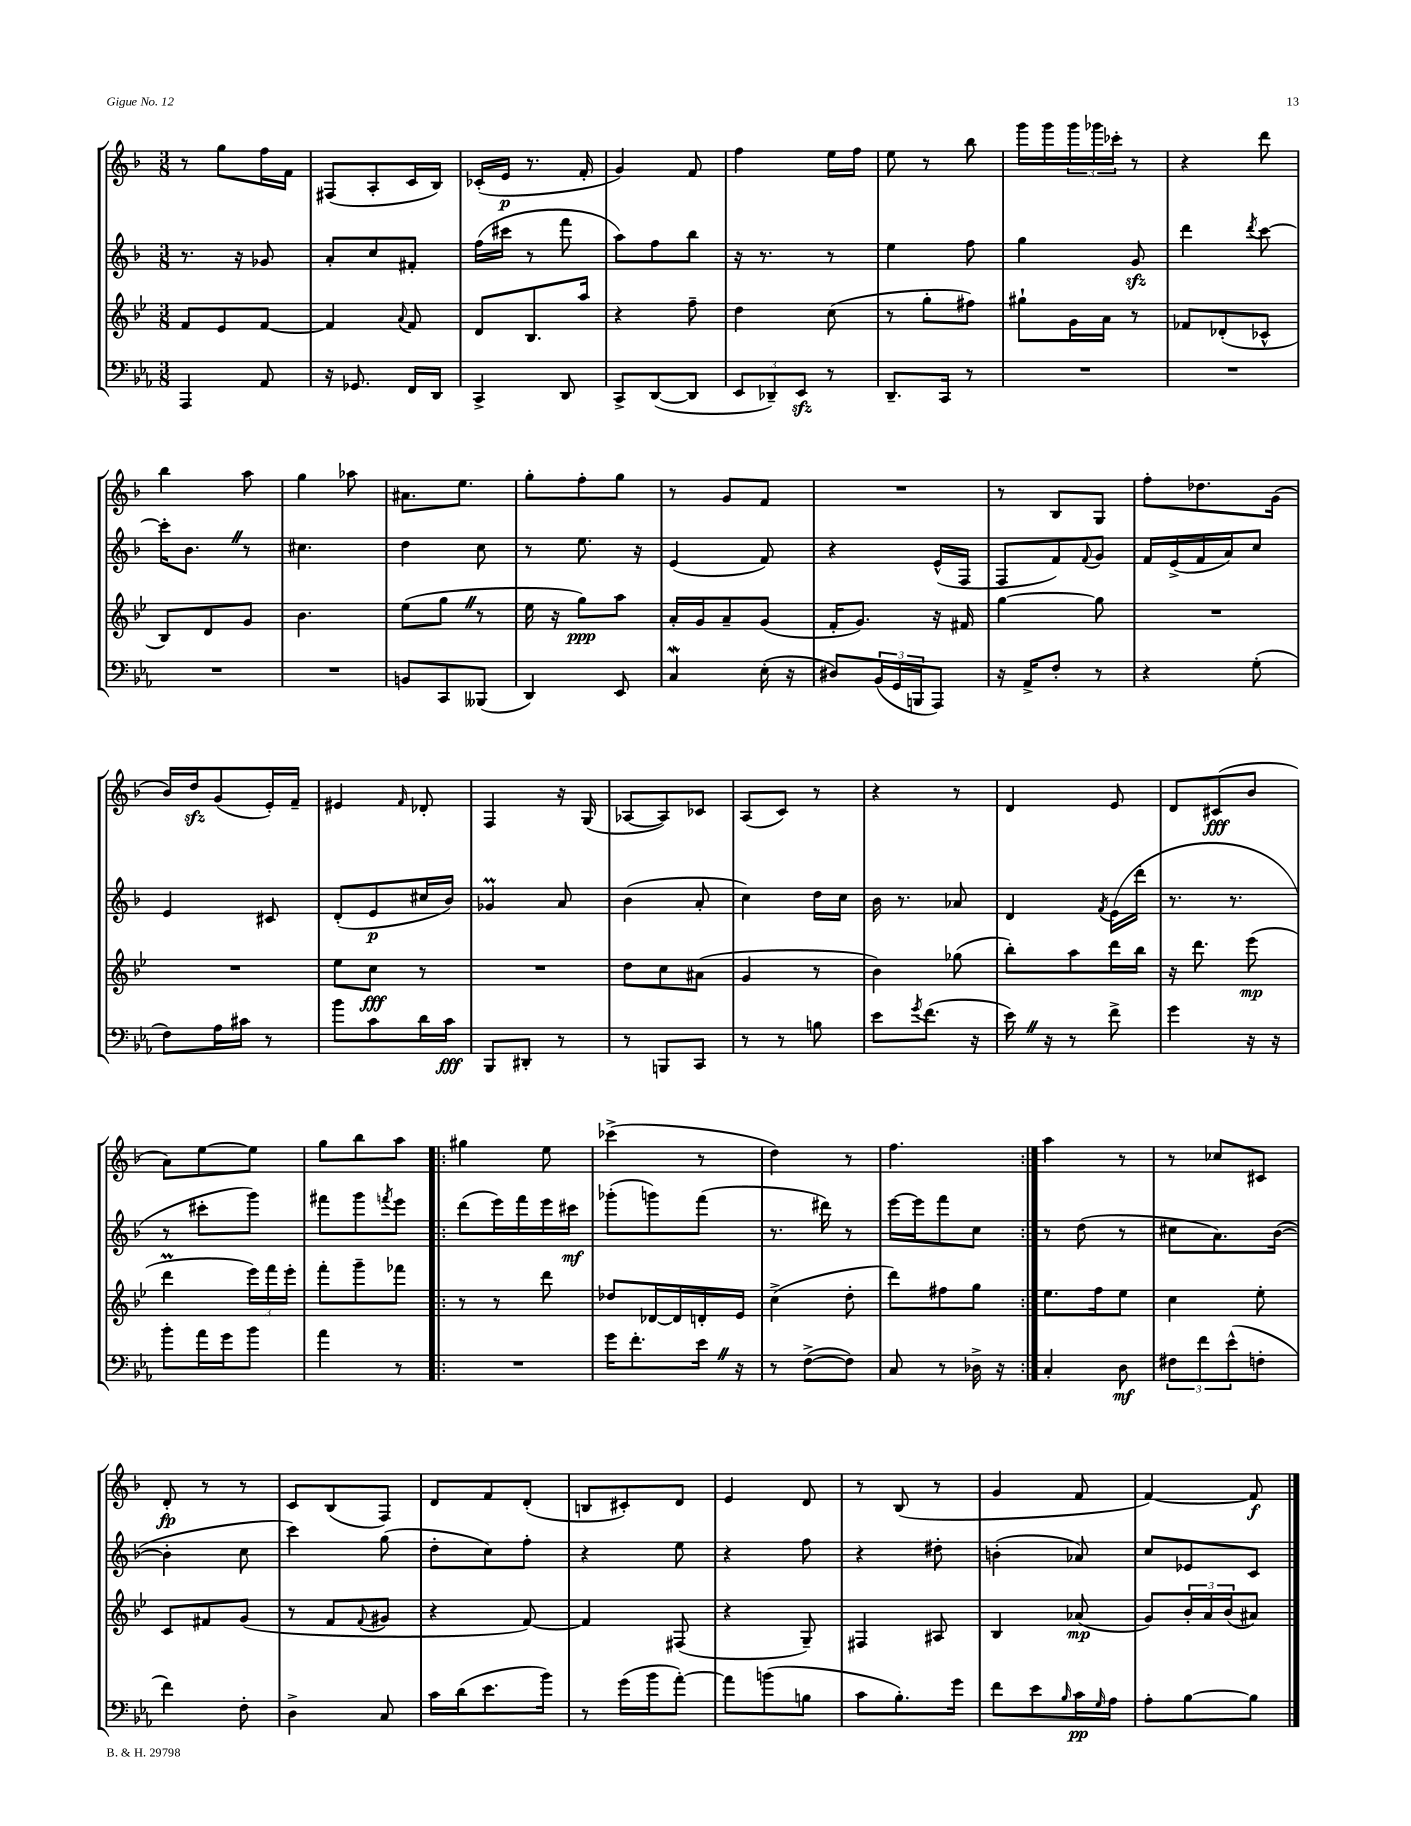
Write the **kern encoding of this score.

**kern	**kern	**kern	**kern
*staff4	*staff3	*staff2	*staff1
*clefF4	*clefG2	*clefG2	*clefG2
*k[b-e-a-]	*k[b-e-]	*k[b-]	*k[b-]
*M3/8	*M3/8	*M3/8	*M3/8
4AAA-	8f	8.r	8r
.	8e-	.	8gg
.	.	16r	.
8AA-	[8f	8g-	16ff
.	.	.	16f
=	=	=	=
16r	4f]	8a'	(8F#
8.GG-	.	.	.
.	.	8cc	8A'
.	8qqa	.	.
16FF	8f	8f#'	16c
16DD	.	.	16B-)
=	=	=	=
4CC^	8d	(16ff	(16c-'
.	.	16ccc#	16e
.	8.B-	8r	8.r
8DD	.	8fff	.
.	16aa	.	16f'
=	=	=	=
8CC^	4r	8aa)	4g)
([8DD	.	8ff	.
8DD]	8ff~	8bb-	8f
=	=	=	=
12EE-	4dd	16r	4ff
.	.	8.r	.
12DD-~)	.	.	.
12EE-	.	.	.
8r	(8cc	8r	16ee
.	.	.	16ff
=	=	=	=
8.DD~	8r	4ee	8ee
.	8gg'	.	8r
16CC	.	.	.
8r	8ff#)	8ff	8bb-
=	=	=	=
4.r	8gg#`	4gg	16ggg
.	.	.	16ggg
.	16g	.	24ggg
.	.	.	24ggg-
.	16a	.	.
.	.	.	24ccc-'
.	8r	8g	8r
=	=	=	=
4.r	8f-	4ddd	4r
.	(8d-'	.	.
.	.	8qddd	.
.	8c-^^	[8ccc	8ddd
=	=	=	=
4.r	8B-)	16ccc']	4bb-
.	.	8.b-	.
.	8d	.	.
.	8g	8r	8aa
=	=	=	=
4.r	4.b-	4.cc#	4gg
.	.	.	8aa-
=	=	=	=
8BB	(8ee-	4dd	8.a#
8CC	8gg	.	.
.	.	.	8.ee
(8BBB--	8r	8cc	.
=	=	=	=
4DD)	16ee-	8r	8gg'
.	16r	.	.
.	8gg)	8.ee	8ff'
8EE-	8aa	.	8gg
.	.	16r	.
=	=	=	=
4C	16a'	(4e	8r
.	16g	.	.
.	8a~	.	8g
(16E-'	(8g	8f)	8f
16r	.	.	.
=	=	=	=
8D#)	16f'	4r	4.r
.	8.g)	.	.
(24BB-	.	.	.
24GG	.	.	.
24BBB	.	.	.
8AAA-)	16r	(16e^^	.
.	16f#	16F	.
=	=	=	=
16r	[4gg	8F	8r
16AA-^	.	.	.
8F'	.	8f)	8B-
.	.	8qqf	.
8r	8gg]	8g	8G
=	=	=	=
4r	4.r	16f	8ff'
.	.	(16e^	.
.	.	16f	8.dd-
.	.	16a)	.
(8G'	.	8cc	.
.	.	.	(16g
=	=	=	=
8F)	4.r	4e	16b-)
.	.	.	16dd
16A-	.	.	(8g
16c#	.	.	.
8r	.	8c#	16e')
.	.	.	16f~
=	=	=	=
8b-	8ee-	(8d'	4e#
8c	8cc	8e	.
.	.	.	16qqf
16d	8r	16cc#	8d-'
16c	.	16b-)	.
=	=	=	=
8BBB-	4.r	4g-	4F
8DD#'	.	.	.
8r	.	8a	16r
.	.	.	(16G
=	=	=	=
8r	8dd	(4b-	[8A-
8BBB	8cc	.	8A-])
8CC	(8a#	8a'	8c-
=	=	=	=
8r	4g	4cc)	(8A
8r	.	.	8c)
8B	8r	16dd	8r
.	.	16cc	.
=	=	=	=
8e-	4b-)	16b-	4r
.	.	8.r	.
8qg	.	.	.
(8.f	.	.	.
.	(8gg-	8a-	8r
16r	.	.	.
=	=	=	=
16e-)	8bb-')	4d	4d
16r	.	.	.
8r	8aa	.	.
.	.	8qf	.
8f^	16ddd	(16e	8e
.	16bb-	16ddd'	.
=	=	=	=
4g	16r	8.r	8d
.	8.ddd	.	.
.	.	.	(8c#
.	.	8.r	.
16r	(8eee-	.	8b-
16r	.	.	.
=	=	=	=
8b-'	4ddd	8r	8a)
16a-	.	8ccc#'	[8ee
16g	.	.	.
8b-	24eee-)	8ggg)	8ee]
.	24fff	.	.
.	24eee-'	.	.
=	=	=	=
4a-	8fff'	8fff#	8gg
.	8ggg~	8ggg	8bb-
.	.	8qfff	.
8r	8fff-	8eee	8aa
=!|:	=!|:	=!|:	=!|:
4.r	8r	(8ddd	4gg#
.	8r	16eee)	.
.	.	16fff	.
.	8ddd	16eee	8ee
.	.	16ccc#	.
=	=	=	=
16g	8dd-	(8ggg-'	(4ccc-^
8.f'	.	.	.
.	[16d-	8ggg)	.
.	16d-]	.	.
16e-	16d'	(8fff	8r
16r	16e-	.	.
=	=	=	=
8r	(4cc^	8.r	4dd)
([8F^	.	.	.
.	.	16ddd#)	.
8F])	8dd'	8r	8r
=	=	=	=
8C	8ddd)	[16eee	4.ff
.	.	16eee]	.
8r	8ff#	8fff	.
16D-^	8gg	8cc	.
16r	.	.	.
=:|!	=:|!	=:|!	=:|!
4C'	8.ee-	8r	4aa
.	.	(8dd	.
.	16ff	.	.
8D	8ee-	8r	8r
=	=	=	=
12F#	4cc	8cc#	8r
12f	.	.	.
.	.	8.a)	8cc-
(12e-^^	.	.	.
8F'	8ee-'	.	8c#
.	.	([16b-	.
=	=	=	=
4f)	8c	4b-']	8d'
.	8f#	.	8r
8F'	(8g	8cc	8r
=	=	=	=
4D^	8r	4ccc)	8c
.	8f	.	(8B-
.	8qqf	.	.
8C	8g#	(8gg	8F)
=	=	=	=
16c	4r	8dd'	8d
(16d	.	.	.
8.e-	.	8cc)	8f
.	[8f)	8ff'	(8d'
16b-)	.	.	.
=	=	=	=
8r	4f]	4r	8B
(16g	.	.	8c#')
16b-	.	.	.
[8a-')	(8F#	8ee	8d
=	=	=	=
8a-]	4r	4r	4e
(8b	.	.	.
8B	8G~)	8ff	8d
=	=	=	=
8c	4F#	4r	8r
8.B-')	.	.	(8B-
.	8A#	8dd#'	8r
16g	.	.	.
=	=	=	=
8f	4B-	(4b'	4g
8e-	.	.	.
16qqB-	.	.	.
16c	(8a-	8a-)	8f
16qqG	.	.	.
16A-	.	.	.
=	=	=	=
8A-'	8g)	8cc	[4f)
[8B-	24b-'	8e-	.
.	24a	.	.
.	(24b-	.	.
8B-]	8a#)	8c	8f]
==	==	==	==
*-	*-	*-	*-
